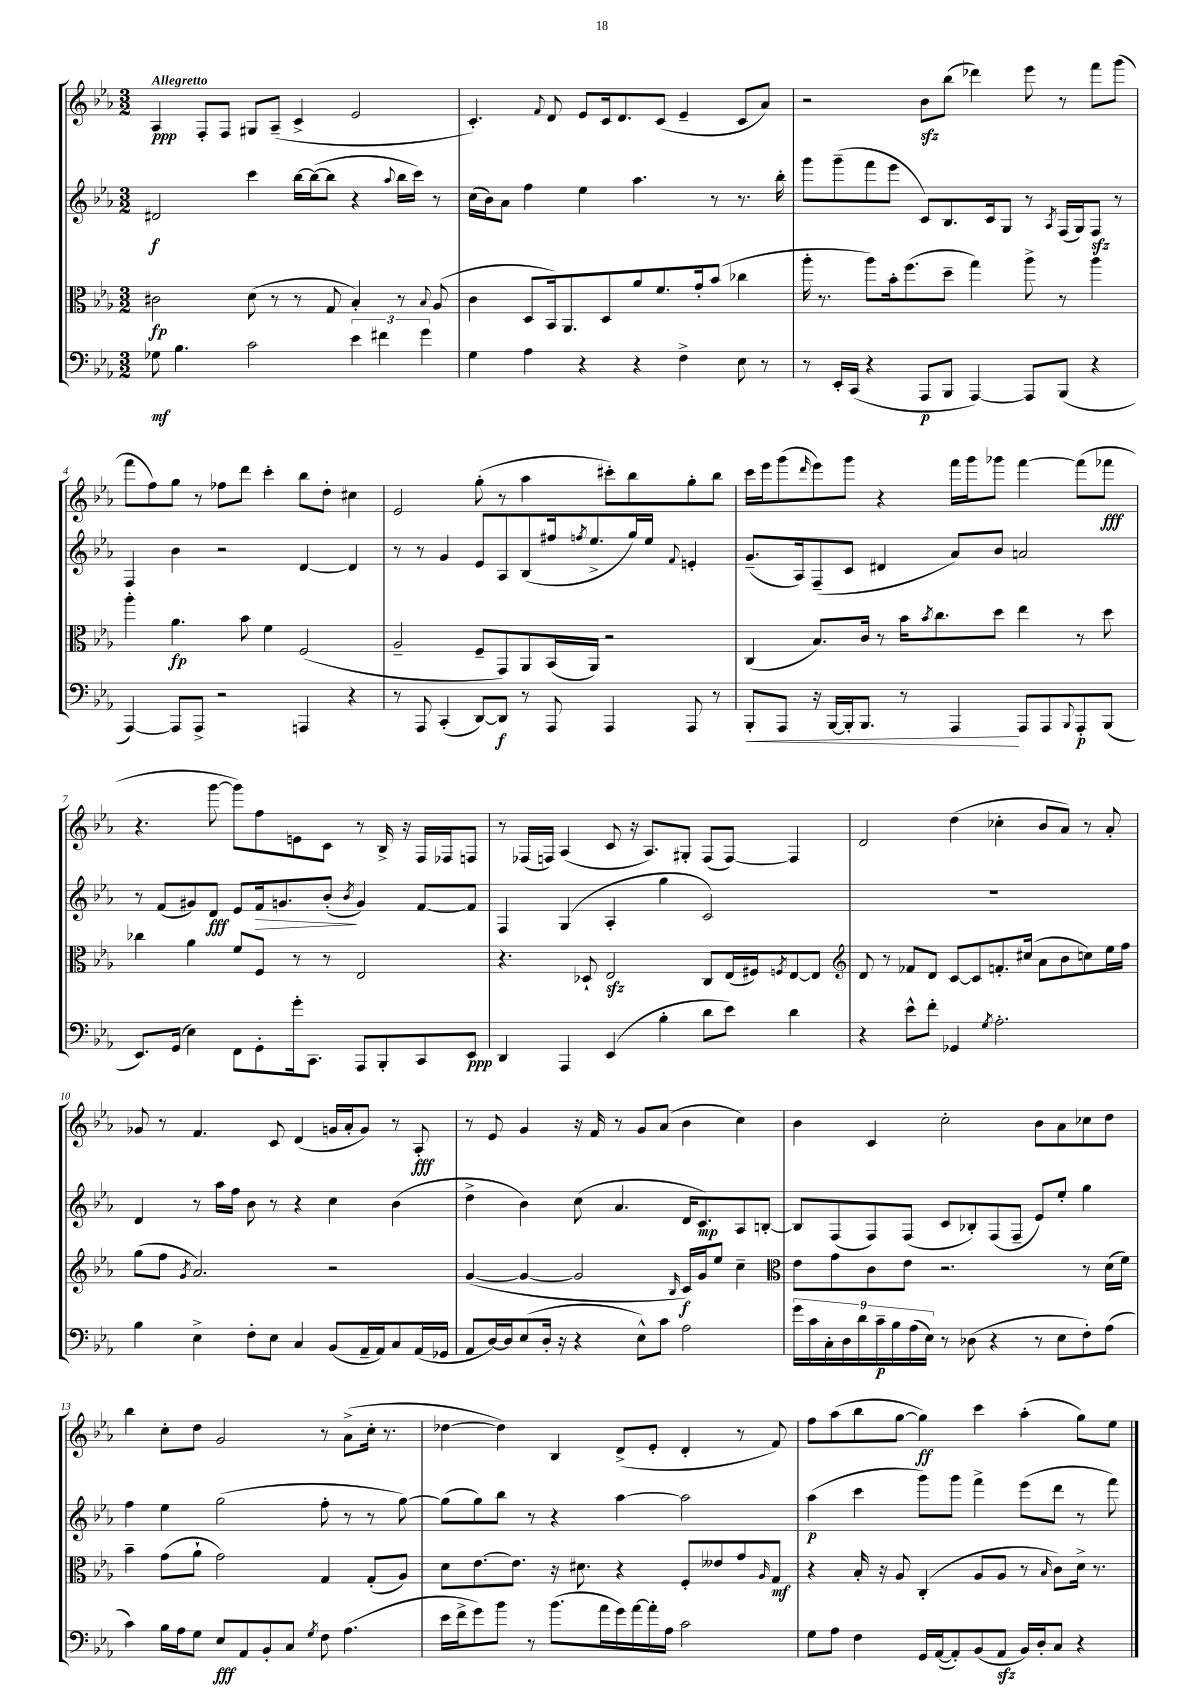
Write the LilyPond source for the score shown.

<<
\new StaffGroup <<
\new Staff = "s0" {
    \clef treble \key ees \major \numericTimeSignature \time 3/2 \tempo "Allegretto"
    aes4\ppp f8-. f8 gis8 aes8--( c'4-> ees'2 |
    c'4.-.) \appoggiatura { f'8 } d'8 ees'8 c'16 d'8. c'8( ees'4-- c'8 aes'8) |
    r2 bes'8\sfz bes''8( des'''4) ees'''8 r8 f'''8 g'''8( |
    f'''8 f''8) g''8 r8 fes''8 d'''8 c'''4-. bes''8 d''8-. cis''4 |
    ees'2 g''8-.( r8 aes''4 cis'''8-.) bes''8 g''8-. bes''8 |
    c'''16 ees'''16 g'''8( \grace { d'''16 } ees'''8) g'''8 r4 f'''16 g'''16 ges'''8 f'''4~ f'''8( fes'''8\fff |
    r4. g'''8~ g'''8) f''8 e'8 c'8 r8 bes16-> r16 f16 fes16 f8 |
    r8 fes16( f16) aes4( c'8 r16 aes8.) gis8-. f8( f8~) f4 |
    d'2 d''4( ces''4-. bes'8 aes'8) r8 aes'8-. |
    ges'8 r8 f'4. c'8 d'4( g'16 aes'16-. g'8) r8 aes8-.\fff |
    r8 ees'8 g'4 r16 f'16 r8 g'8 aes'8( bes'4 c''4) |
    bes'4 c'4 c''2-. bes'8 aes'8 ces''8 d''8 |
    bes''4 c''8-. d''8 g'2 r8 aes'8->( c''16-. r8. |
    des''4~ des''4) bes4 d'8->( ees'8-. d'4-. r8 f'8) |
    f''8 aes''8( bes''8 g''8~ g''4\ff) c'''4 aes''4-.( g''8) ees''8 \bar "|." |
}
\new Staff = "s1" {
    \clef treble \key ees \major \numericTimeSignature \time 3/2
    dis'2\f c'''4 bes''16~ bes''16~( bes''8 r4 \appoggiatura { aes''8 } bes''16 c'''16) r8 |
    c''16( bes'16) aes'8 f''4 ees''4 aes''4. r8 r8. bes''16-. |
    g'''8 g'''8--( f'''8 ees'''8 c'8) bes8. c'16 g8 r8 \acciaccatura { aes8 } f16( g16) f8\sfz r8 |
    f4 bes'4 r2 d'4~ d'4 |
    r8 r8 g'4 ees'8 aes8 bes8( fis''16 \acciaccatura { f''8 } ees''8.-> g''16) ees''16 \appoggiatura { f'8 } e'4-. |
    g'8.--( aes16) f8--( c'8 dis'4 aes'8) bes'8 a'2 |
    r8 f'8( gis'8) d'8\fff ees'8 f'16\> g'8. bes'8-.\!( \acciaccatura { bes'8 } g'4) f'8~ f'8 |
    f4 g4( aes4-. g''4 c'2) |
    R1. |
    d'4 r8 aes''16 f''16 bes'8 r8 r4 c''4 bes'4( |
    d''4-> bes'4) c''8( aes'4. d'16 c'8.\mp) aes8 b8~-. |
    b8 f8( f8) f8( c'8 bes8-.) f8( f8-- ees'8) ees''8-. g''4 |
    f''4 ees''4 g''2( f''8-. r8 r8 g''8~) |
    g''8( g''8) bes''8 r8 r4 aes''4~ aes''2 |
    aes''4\p( c'''4 g'''8) g'''8 f'''4-> ees'''8( d'''8 r8 f'''8) \bar "|." |
}
\new Staff = "s2" {
    \clef alto \key ees \major \numericTimeSignature \time 3/2
    cis'2\fp d'8( r8 r8 g8 bes4-.) r8 \appoggiatura { bes8 } aes8( |
    c'4 d8 bes,16) aes,8. d8 aes'8 f'8. g'16-. bes'8( ces''4 |
    aes''16-. r8. aes''8) bes'16-. f''8.( d''8-- g''4) aes''8-> r8 aes''4 |
    aes''4-. aes'4.\fp bes'8 f'4 f2( |
    aes2-- f8-- g,8) aes,8 bes,16( aes,16) r2 |
    c4( bes8.) c'16 r8 bes'16 \acciaccatura { bes'8 } c''8. d''8 ees''4 r8 d''8 |
    ces''4 aes'4 f'8 f8 r8 r8 ees2 |
    r4. des8-! ees2\sfz c8 ees16( fis16) \acciaccatura { f8 } ees8~ ees8 |
    \clef treble d'8 r8 fes'8 d'8 c'8~ c'8 f'8.-. cis''16( aes'8 bes'8 c''8) ees''16 f''16 |
    g''8( f''8 \acciaccatura { g'8 } aes'2.) r2 |
    g'4~( g'4~ g'2 \grace { bes16 } c'16\f) g'16 ees''8 c''4-- |
    \clef alto ees'8 g'8 c'8 ees'8 r2. r8 d'16( f'16) |
    bes'4-- g'8( aes'8-! g'2) g4 g8-.( aes8) |
    d'8 ees'8.~ ees'8. r16 dis'8. r4 f8-. eeses'8 g'8 \grace { aes16 } g8\mf |
    r4 bes16-. r16 aes8 c4-.( aes8 aes8 r8 \grace { bes16 } c'8) d'16-> r8. \bar "|." |
}
\new Staff = "s3" {
    \clef bass \key ees \major \numericTimeSignature \time 3/2
    ges8\mf bes4. c'2 \tuplet 3/2 { ees'4 fis'4 g'4 } |
    g4 aes4 r4 r4 f4-> ees8 r8 |
    r8 ees,16-. c,16( r4 aes,,8\p bes,,8 aes,,4~) aes,,8 bes,,8( r4 |
    aes,,4~) aes,,8 aes,,8-> r2 a,,4 r4 |
    r8 aes,,8 c,4-.( d,8~) d,8\f r8 aes,,8 aes,,4 aes,,8 r8 |
    bes,,8-.\< aes,,8 r16 bes,,16~ bes,,16-. bes,,8. r8 aes,,4\! aes,,8 aes,,8 \appoggiatura { bes,,8 } aes,,8-.\p bes,,8( |
    ees,8.) g,16( ees4) f,8 g,8-. g'16-. c,8. aes,,8 bes,,8-. c,8 ees,8\ppp |
    d,4 aes,,4 ees,4( bes4-. d'8 ees'8) d'4 |
    r4 ees'8-^ f'8-. ges,4 \acciaccatura { g8 } aes2.-. |
    bes4 ees4-> f8-. ees8 c4 bes,8( aes,16-- aes,16) c8 aes,16( ges,16 |
    aes,8 d16~) d16 ees8( d16-. r16 r4 ees8-^) c'8 aes2 |
    \tuplet 9/8 { g'16 c'16 c16-. d16 d'16 c'16--\p bes16 aes16( ees16) } r8 des8( r4 r8 ees8 f8-.) aes8( |
    c'4) bes16 aes16 g8 ees8\fff aes,8 bes,8-. c8 \acciaccatura { g8 } f8 aes4.( |
    ees'16 f'16-> g'8) bes'8 r8 bes'8.( aes'16 g'16) aes'16~ aes'16-. aes16 c'2 |
    g8 aes8 f4 g,16 aes,16~( aes,8-.) bes,8( aes,8\sfz bes,16) d16-. c8 r4 \bar "|." |
}
>>
>>
